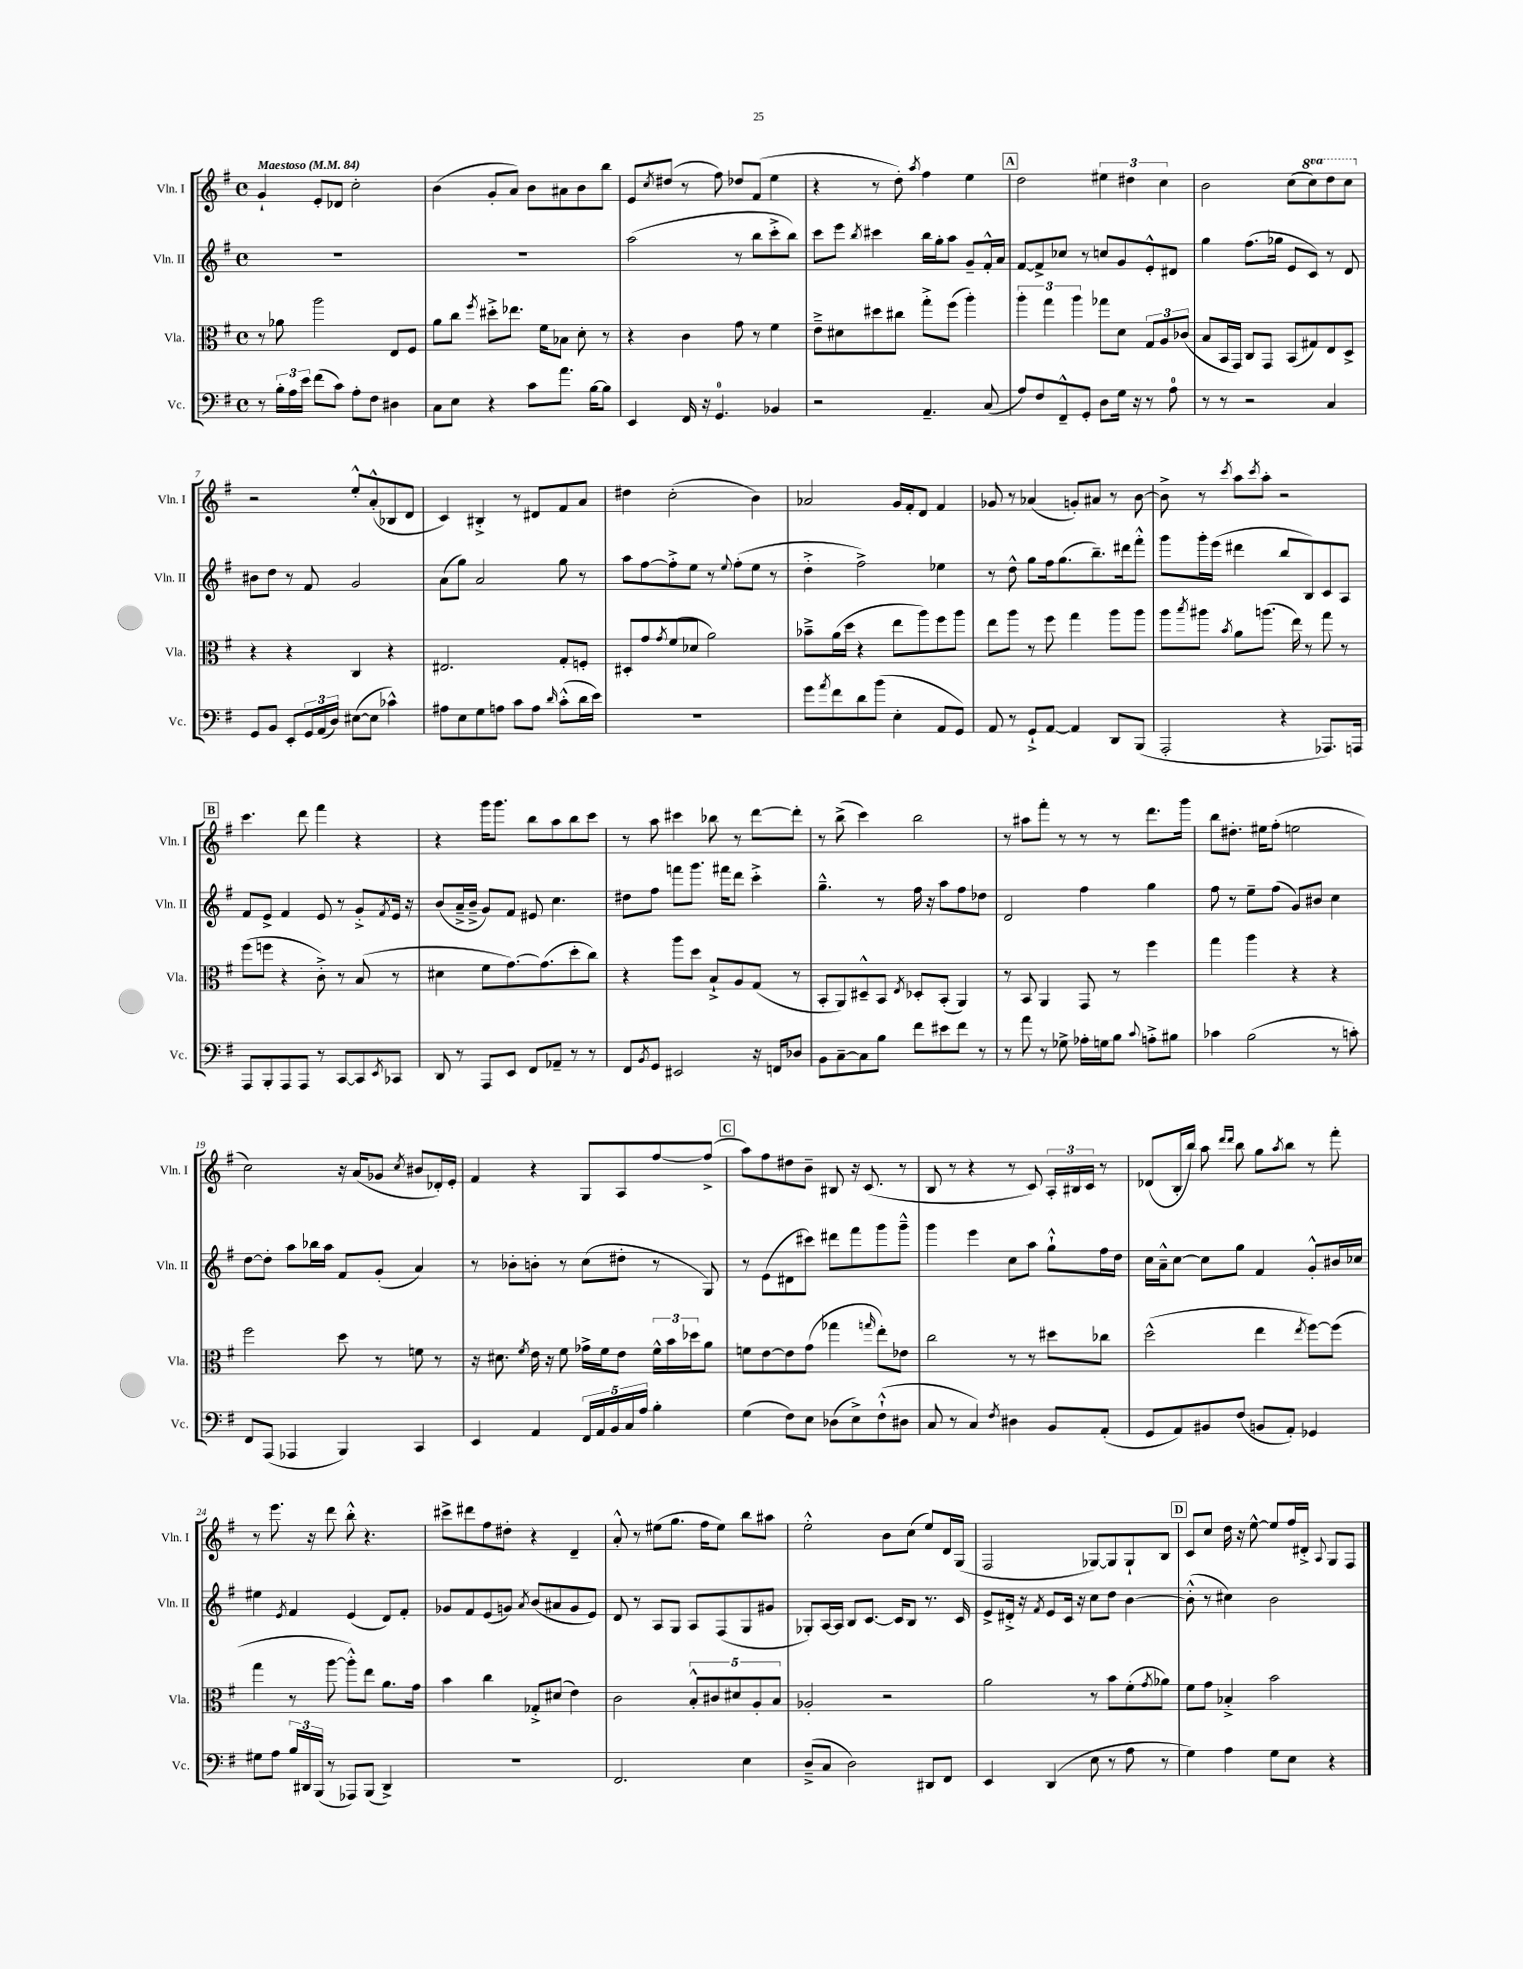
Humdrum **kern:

**kern	**kern	**kern	**kern
*staff4	*staff3	*staff2	*staff1
*clefF4	*clefC3	*clefG2	*clefG2
*k[f#]	*k[f#]	*k[f#]	*k[f#]
*M4/4	*M4/4	*M4/4	*M4/4
*met(c)	*met(c)	*met(c)	*met(c)
*MM84	*MM84	*MM84	*MM84
8r	8r	1r	4g`
24B'	8a-	.	.
24A	.	.	.
24e	.	.	.
(8f#	2aa	.	8e'
8c)	.	.	8d-
8A'	.	.	2cc'
8F#	.	.	.
4D#	8E	.	.
.	8F#	.	.
=	=	=	=
8C	8a	1r	(4b
8E	8cc	.	.
.	8qff#	.	.
4r	8dd#'^	.	8g'
.	8.ee-	.	8a)
8c	.	.	8b
.	16f#	.	.
8.a	8B-	.	8a#
.	8d'	.	8b
[16B	.	.	.
8B]	8r	.	8bb
=	=	=	=
4EE	4r	(2aa	8e
.	.	.	8qcc
.	.	.	(8dd#
16FF#	4c	.	8r
16r	.	.	.
4.GG	.	.	8ff#)
.	8g	8r	8dd-
.	8r	8bb	(8f#
4BB-	4f#	8ccc'^	4ee
.	.	8bb)	.
=	=	=	=
2r	8e~^	8ccc	4r
.	8d#	8eee	.
.	.	8qbb	.
.	8dd#	4ccc#	8r
.	8cc#	.	8dd')
.	.	.	8qaa
4.AA~	8gg'^	16bb	4ff#
.	.	16gg'	.
.	(8ff#	8aa	.
.	4aa')	8g~	4ee
(8C	.	16f#'^^	.
.	.	16a	.
=	=	=	=
8A)	6aa'	[8f#	2dd
8F#	.	8f#^]	.
.	6gg	.	.
8FF#~^^	.	8cc-	.
.	6aa	.	.
8GG'	.	8r	.
8D	8gg-	8cc	6ee#
16G	8d	8g	.
.	.	.	6dd#
16r	.	.	.
8r	12G	8e'^^	.
.	12A	.	6cc
8A	.	8d#	.
.	(12c-	.	.
=	=	=	=
8r	8B	4gg	2b
8r	16BB	.	.
.	16GG)	.	.
2r	8C	(8.ff#	.
.	8GG	.	.
.	.	16gg-	.
.	(8BB	8e	(8cc
.	8G#)	8c)	8ccc)
4C	8E	8r	8ddd
.	8D^	8d	8ccc
=	=	=	=
8GG	4r	8b#	2r
8BB	.	8dd	.
8EE'	4r	8r	.
24GG	.	8f#	.
(24AA	.	.	.
24D)	.	.	.
([8E#	4C	2g	8ee'^^
8E#]	.	.	(8a'^^
4c-^^)	4r	.	8B-
.	.	.	8d
=	=	=	=
8A#	2.E#	(8a	4c)
8E	.	8gg)	.
8G	.	2a	4B#'^
8A	.	.	.
8c	.	.	8r
8A	.	.	8d#
16qqd	.	.	.
(8c'^^	8G'	8gg	8f#
16d	8F'	8r	8a
16e)	.	.	.
=	=	=	=
1r	8D#'	8aa	4dd#
.	8g	[8ff#	.
.	8qg	.	.
.	(8f#	8ff#'^]	(2cc'
.	8d-	8ee	.
.	2a)	8r	.
.	.	8qqee	.
.	.	(8ff#'	.
.	.	8ee	4b)
.	.	8r	.
=	=	=	=
8g	8b-~^	4dd'^	2a-
8qa	.	.	.
8f#	(16a	.	.
.	16dd	.	.
8d	4r	2ff#^)	.
(8b	.	.	.
4E'	8ee	.	16g
.	.	.	16f#'
.	8aa)	.	8d
8AA	8ff#	4ee-	4f#
8GG)	8aa	.	.
=	=	=	=
8AA	8ee	8r	8g-
8r	8aa	8dd^^	8r
8GG`^	8r	8gg	(4a-
[8AA	8ff#	16ff#	.
.	.	(8.gg	.
4AA]	4gg	.	8g')
.	.	8.bb~)	8a#
8DD	8aa	.	8r
.	.	16ddd#	.
(8BBB	8aa	8fff#'^^	[8b
=	=	=	=
2AAA'	8aa	8ggg	8b^]
.	8qbb	.	.
.	8aa#	16ggg'	8r
.	.	(16eee	.
.	8qb	.	8qccc
.	8a	4ddd#	8aa
.	.	.	8qccc
.	(8.aa	.	8aa'
4r	.	8bb	2r
.	16ee)	.	.
.	8r	8B)	.
8.AAA-)	8gg	8c	.
.	8r	8A	.
16AAA	.	.	.
=	=	=	=
8AAA	(8ff#	8f#	4.ccc
8BBB'	8ff	8e^	.
8AAA	4r	4f#	.
8AAA	.	.	8ddd
8r	8c'^)	8e	4fff#
[8CC	8r	8r	.
8CC]	(8B	8g'^	4r
8qEE	.	8qf#	.
8CC-	8r	16e	.
.	.	16r	.
=	=	=	=
8DD	4d#	(8b	4r
8r	.	16a~^	.
.	.	16b~^	.
8AAA	8f#	8g)	16ggg
.	.	.	8.ggg
8EE	[8.g)	8f#	.
8FF#	.	8e#	8bb
.	(8.g]	.	.
8AA-~	.	4.cc	8aa
8r	8dd'	.	8bb
8r	8cc)	.	8ccc
=	=	=	=
8FF#	4r	8dd#	8r
8qBB	.	.	.
8GG	.	8ff#	8aa
2EE#	8aa	8fff	4ccc#
.	8dd	8.ggg	.
.	8B`^	.	8bb-
.	.	16fff#	.
.	8A	8ddd	8r
16r	(8G	4ccc'^	[8ddd
16FF	.	.	.
8D-	8r	.	8ddd']
=	=	=	=
8BB	8BB'	4.gg~^^	8r
[8C~	8AA)	.	(8bb^
8C]	8D#~^^	.	4ccc)
8B	8BB	8r	.
.	8qE	.	.
8f#	8D-'	16ff#	2bb
.	.	16r	.
8e#	(8BB'	8aa	.
8f#	4AA)	8ff#	.
8r	.	8dd-	.
=	=	=	=
8r	8r	2d	8r
8a	8BB	.	8aa#
8r	4AA	.	8fff#'
8G-^	.	.	8r
16A-'	8GG	4ff#	8r
16G	.	.	.
8B	8r	.	8r
8qqc	.	.	.
8A'^	4ff#	4gg	8.ddd
8B#	.	.	.
.	.	.	16ggg
=	=	=	=
4c-	4gg	8ff#	8bb
.	.	8r	8.dd#'
(2B	4aa	8ee~	.
.	.	.	16ee#
.	.	(8ff#	(8ff#'
.	4r	8g)	2ee
.	.	8b#	.
8r	4r	4cc	.
8c')	.	.	.
=	=	=	=
8FF#	2ff#	[8dd	2cc)
(8AAA	.	8dd']	.
4AAA-	.	8aa	.
.	.	16bb-	.
.	.	16aa	.
4BBB)	8dd	8f#	16r
.	.	.	(16a
.	8r	(8g'	8g-
.	.	.	8qcc
4CC	8f	4a)	8b#
.	8r	.	16d-')
.	.	.	16e'
=	=	=	=
4EE	16r	8r	4f#
.	8.d#	.	.
.	.	8b-'	.
.	8qf#	.	.
4AA	16e	8b'	4r
.	16r	.	.
.	8f#	8r	.
20FF#	16g-^	(8cc	8G
20AA	.	.	.
.	16f#	.	.
20BB	.	.	.
.	8e	8dd#'	8A
20C	.	.	.
20A	.	.	.
4B'	24f#^^	8r	[8ff#
.	24b	.	.
.	24dd-	.	.
.	8a	8G)	(8ff#^]
=	=	=	=
(4G	8f	8r	8aa)
.	[8e	(8e	8ff#
8F#)	8e]	8d#	8dd#
8E	(8g	8ccc#)	8b~
(8D-	4gg-	8ddd#	8B#
8E^)	.	8fff#	16r
.	.	.	(8.c
.	16qqgg	.	.
(8F#`^^	8ee')	8ggg	.
8D#	8e-	8ggg~^^	8r
=	=	=	=
8C	2cc	4ggg	8B
8r	.	.	8r
4C)	.	4eee	4r
8qF#	.	.	.
4D#	8r	8cc	8r
.	8r	8aa	8c)
8BB	8dd#	8gg`^^	24A'
.	.	.	24B#
.	.	.	24c
(8AA'	8cc-	16ff#	8r
.	.	16dd	.
=	=	=	=
8GG	(2dd^^	16cc	(8d-
.	.	16a~^^	.
8AA)	.	[8cc	16B'
.	.	.	16bb)
8BB#	.	8cc]	8aa
.	.	.	16qqddd
.	.	.	16qqddd
(8F#	.	8gg	8bb
8BB	4ee	4f#	8gg
.	.	.	8qaa
8AA')	.	.	8bb
.	8qee	.	.
4GG-	[8ff#)	8g'^^	8r
.	(8ff#]	16b#	8fff#'
.	.	16cc-	.
=	=	=	=
8G#	4gg	4ee#	8r
8A	.	.	8.eee
.	.	8qe	.
24B	8r	4f#	.
24DD#	.	.	.
.	.	.	16r
(24BBB	.	.	.
8r	[8aa	.	8ddd
8AAA-)	8aa'^^])	(4e	8bb'^^
(8BBB	8ee	.	4.r
4DD#^)	8.a	8d)	.
.	.	8f#'	.
.	16g	.	.
=	=	=	=
1r	4b	8g-	8ccc#^
.	.	8f#	8ddd#
.	4cc	(8e	8ff#
.	.	8g)	8dd#'
.	.	8qa	.
.	8G-'^	(8b	4r
.	(8d#	8a#	.
.	4e)	8g	4d~
.	.	8e)	.
=	=	=	=
2.FF#	2c	8d	8a'^^
.	.	8r	8r
.	.	8A	(8ee#
.	.	8G	8.gg
.	10B'^^	8A	.
.	.	.	16ff#
.	10c#	.	.
.	.	(8F#	8ee#)
.	10d#	.	.
4E	.	8G	8bb
.	10A'	.	.
.	.	8g#	8aa#
.	10B	.	.
=	=	=	=
(8D~^	2A-'	8G-')	2ee'^^
8C	.	[16A	.
.	.	16A]	.
2D)	.	8B	.
.	.	[8.c	.
.	2r	.	8b
.	.	16c]	.
.	.	8B	(8cc
8DD#	.	8.r	8ee)
8FF#	.	.	16d
.	.	16c	(16G
=	=	=	=
4EE	2a	8e^	2F#
.	.	16d#'^	.
.	.	16r	.
.	.	8qf#	.
(4DD	.	8e	.
.	.	16c	.
.	.	16r	.
8E	8r	8cc	[8G-)
8r	8b	8dd	8G-]
8A	(8f#'	[4b	8G-`
.	8qg	.	.
8r	8a-)	.	8B
=	=	=	=
4G)	8f#	(8b'^^]	8c
.	8g	8r	8cc
4A	4B-'^	4cc#)	16dd
.	.	.	16r
.	.	.	[8ee^^
8G	2b	2b	8ee]
8E	.	.	16ff#
.	.	.	16d#'^
.	.	.	8qqA
4r	.	.	8G
.	.	.	8F#
==	==	==	==
*-	*-	*-	*-
